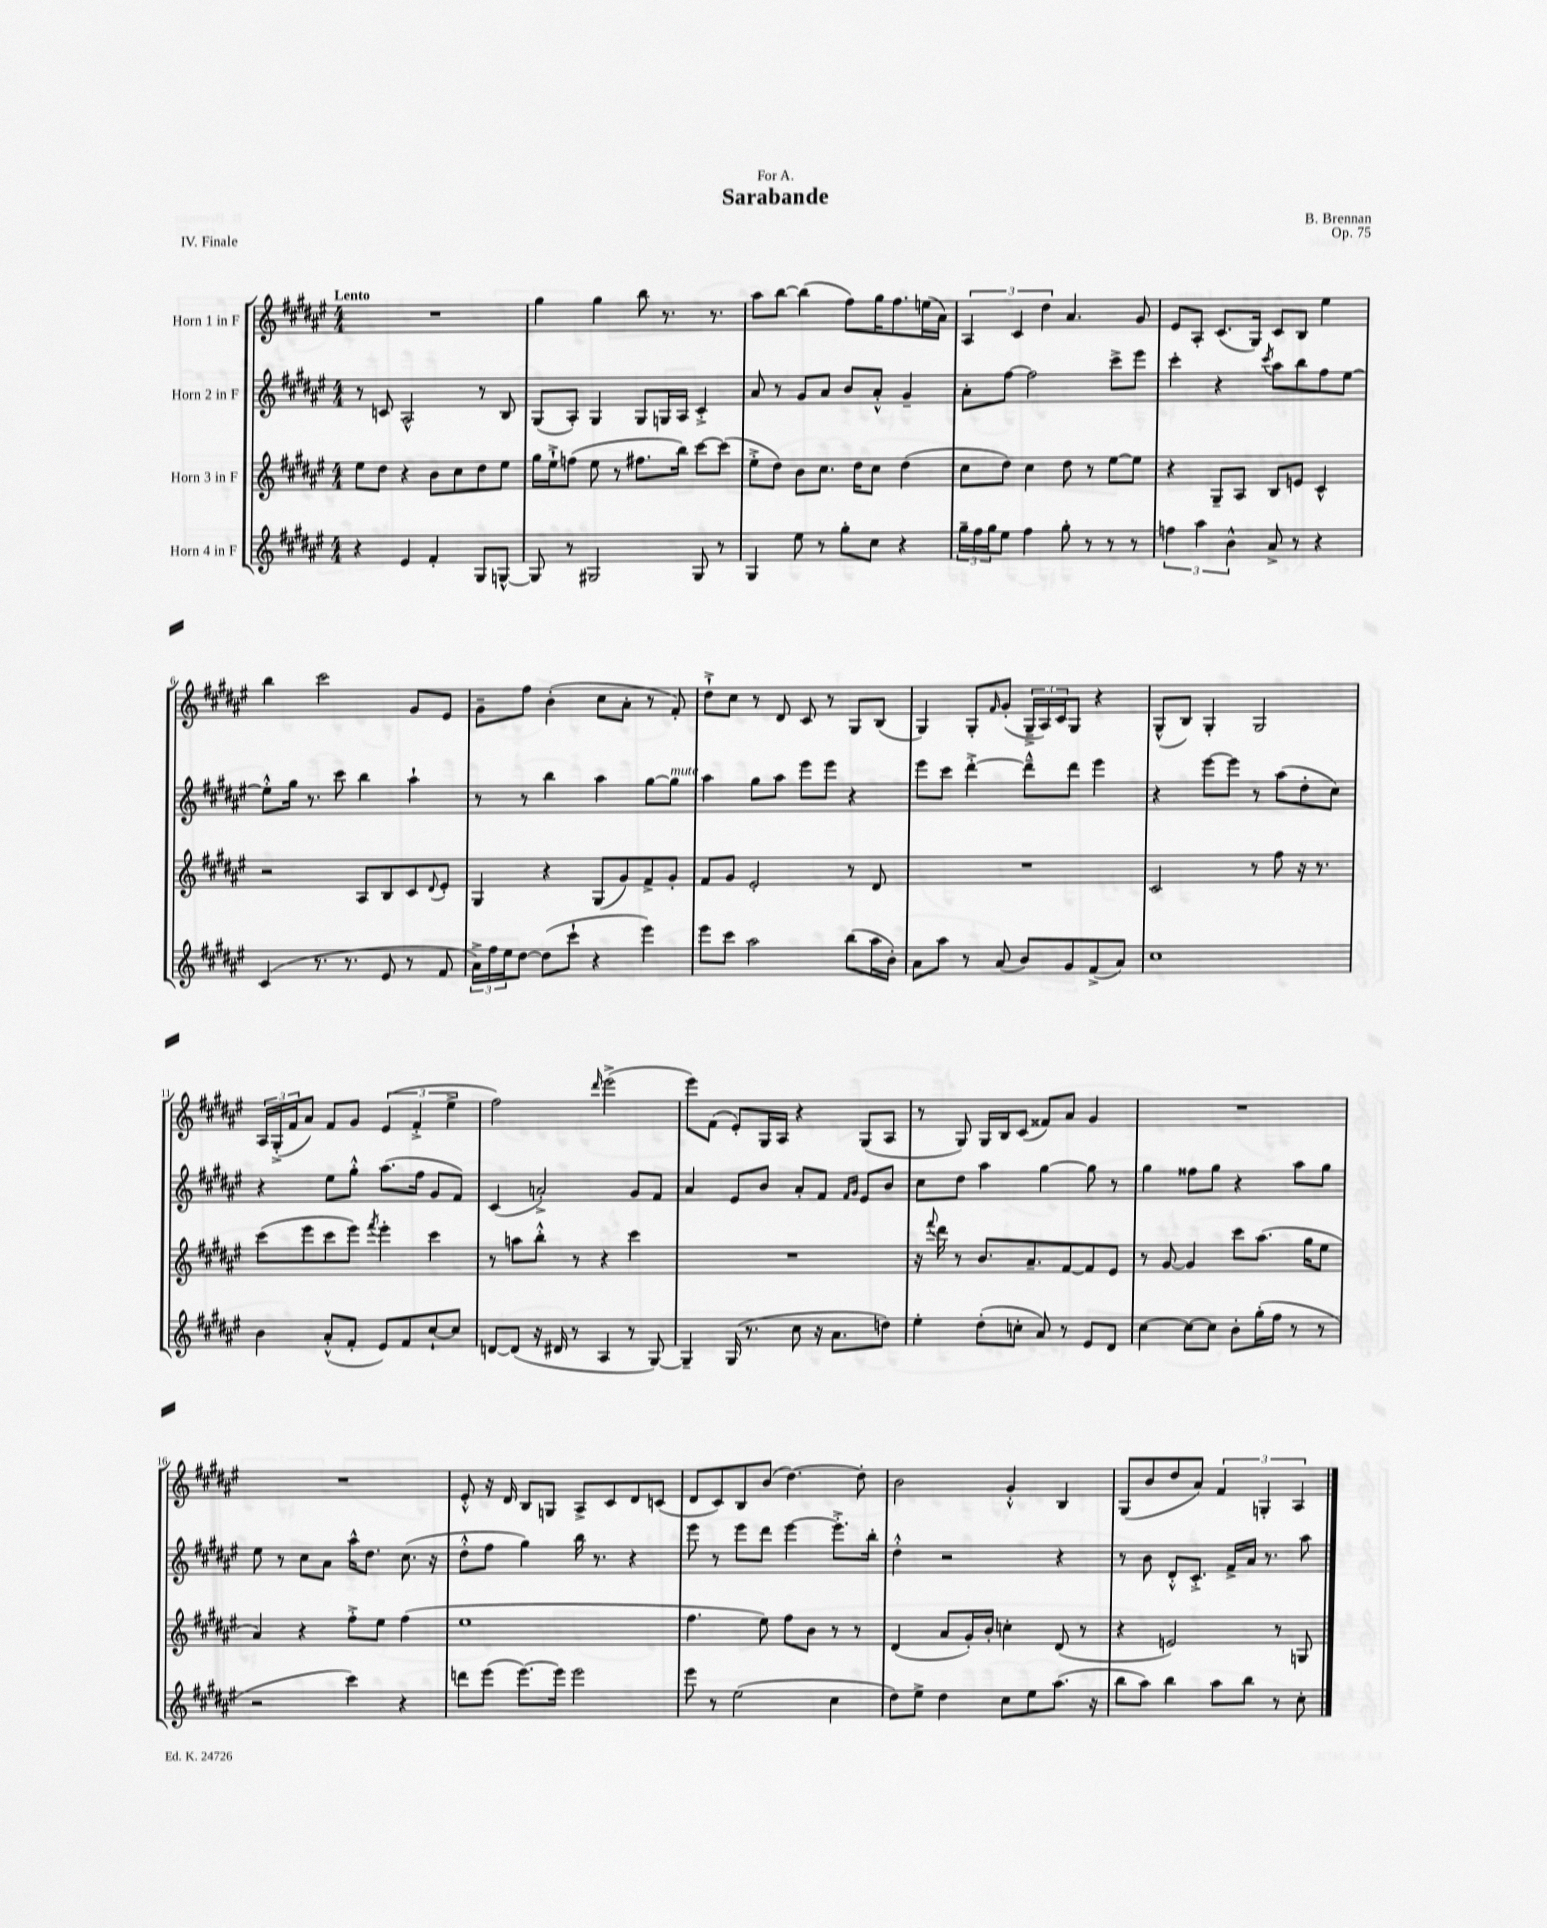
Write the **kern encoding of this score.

**kern	**kern	**kern	**kern
*staff4	*staff3	*staff2	*staff1
*clefG2	*clefG2	*clefG2	*clefG2
*k[f#c#g#d#a#e#]	*k[f#c#g#d#a#e#]	*k[f#c#g#d#a#e#]	*k[f#c#g#d#a#e#]
*M4/4	*M4/4	*M4/4	*M4/4
4r	8ee#	8r	1r
.	8dd#	8c	.
4e#	4r	2A#^^	.
4f#'	8b	.	.
.	8cc#	.	.
8G#	8dd#	8r	.
[8G^^	8ee#	8B	.
=	=	=	=
8G]	16gg#	(8G#	4gg#
.	16ee#`^	.	.
8r	(8ff	8A#')	.
2G#	8ee#	4G#	4gg#
.	8r	.	.
.	8.ff#	8G#	8bb
.	.	16G	8.r
.	16bb)	16A#	.
8G#	[8ccc#	4c#'^	.
.	.	.	8.r
8r	(8ccc#]	.	.
=	=	=	=
4G#	8ee#'^	8a#	8aa#
.	8dd#)	8r	[8bb
8ee#	8b	8g#	(4bb]
8r	8.cc#	8a#	.
8gg#'	.	8b	8ff#)
.	16dd#	.	.
8cc#	8cc#	8a#'^^	16gg#
.	.	.	8.ff#
4r	(4dd#	4g#~	.
.	.	.	(16ee
.	.	.	16a#)
=	=	=	=
24gg#~	8cc#	8a#'	6A#
24ff#	.	.	.
24gg#	.	.	.
8ee#	8dd#)	[8ff#	.
.	.	.	6c#
4ff#	4cc#	2ff#]	.
.	.	.	6dd#
8gg#'	8dd#	.	4.a#
8r	8r	.	.
8r	[8ee#	8ccc#^	.
8r	8ee#]	8eee#	8g#
=	=	=	=
6ff	4r	4ccc#'	8e#
.	.	.	8A#'
6aa#	.	.	.
.	8G#~	4r	(8.c#
6b^^	.	.	.
.	8A#	.	.
.	.	.	16G#)
.	.	8qccc#	.
8a#^	8B	8aa#	8c#
8r	8e	8bb	8B
4r	4c#^^	8ff#	4ee#
.	.	[8ee#	.
=	=	=	=
(4c#	2r	8ee#'^^]	4bb
.	.	16gg#	.
.	.	8.r	.
8.r	.	.	2ccc#
.	.	8ccc#	.
8.r	.	.	.
.	8A#	4bb	.
8e#	8B	.	.
8r	8c#	4aa#`	8g#
.	8qqd#	.	.
8f#	8e#'	.	8e#
=	=	=	=
24a#^)	4G#	8r	8g#~
24ff#	.	.	.
24ee#	.	.	.
[8dd#	.	8r	8ff#
(8dd#]	4r	4bb	(4b'
8ccc#`	.	.	.
4r	(8G#	4aa#	8cc#
.	8g#)	.	8a#'
4eee#)	8f#^	[8gg#	8r
.	8g#'	8gg#]	8f#')
=	=	=	=
8eee#	8f#	4aa#	8dd#`^
8ccc#	8g#	.	8cc#
2aa#	2e#'	8gg#	8r
.	.	8aa#	8d#
.	.	8eee#	8c#
.	.	8eee#	8r
(8bb	8r	4r	8G#
16aa#	8d#	.	(8B
16b')	.	.	.
=	=	=	=
8a#	1r	8eee#	4G#)
8aa#	.	8ccc#	.
8r	.	[4ddd#'^	8G#'
.	.	.	16qqf#
(8a#	.	.	(8g#'
8b)	.	8ddd#~^^]	24G#~^
.	.	.	24A#)
.	.	.	24c#
8g#	.	8ddd#	8G#
(8f#^	.	4eee#	4r
8a#)	.	.	.
=	=	=	=
1cc#	2c#	4r	(8G#^^
.	.	.	8B)
.	.	[8eee#	4G#'
.	.	8eee#]	.
.	8r	8r	2G#
.	8ff#	(8aa#	.
.	16r	8dd#'	.
.	8.r	.	.
.	.	8cc#)	.
=	=	=	=
4b	(8ccc#	4r	24A#
.	.	.	(24G#'^
.	.	.	24f#
.	8eee#	.	8a#)
(8a#'^^	8ccc#	8ee#	8f#
8f#'	8eee#)	8gg#'^^	8g#
.	8qfff#	.	.
8e#)	4eee#'	(8.aa#	(6e#
8f#	.	.	.
.	.	.	6f#'^
.	.	16ff#	.
[8cc#`	4ccc#	8g#	.
.	.	.	6ee#^
8cc#]	.	8f#)	.
=	=	=	=
[8d	8r	(4c#	2ff#)
(8d]	8aa	.	.
16r	8bb'^^	2a'^)	.
16d#	.	.	.
8r	8r	.	.
.	.	.	16qqddd#
4A#	4r	.	(2eee#^
8r	4ccc#	8g#	.
[8G#)	.	8f#	.
=	=	=	=
4G#~]	1r	4a#	8eee#)
.	.	.	(8f#
(16G#	.	8e#	8e#')
8.r	.	.	.
.	.	8b	16G#
.	.	.	16A#
8cc#	.	8a#'	4r
16r	.	8f#	.
8.a#	.	.	.
.	.	16qqf#	.
.	.	16qqg#	.
.	.	8e#	(8G#
8dd)	.	8b	8A#
=	=	=	=
4ee#'	16r	8cc#	8r
.	8qqfff#	.	.
.	16ddd#	.	.
.	8r	8dd#	8G#)
(8dd#'	8.b	4aa#	16G#
.	.	.	16B
8cc'	.	.	(8c#
.	8.a#~	.	.
8a#)	.	[4gg#	8f##)
8r	[8f#	.	8a#
8e#	8f#]	8gg#]	4g#
8d#	8e#	8r	.
=	=	=	=
[4cc#	8r	4gg#	1r
.	[8g#	.	.
8cc#_	4g#]	8ff##	.
8cc#]	.	8gg#	.
8b'	8ccc#	4r	.
(16gg#'	(8.aa#	.	.
16ff#	.	.	.
8r	.	8aa#	.
.	16gg#	.	.
8r	8ee#	8gg#	.
=	=	=	=
2r	4a#)	8ee#	1r
.	.	8r	.
.	4r	8cc#	.
.	.	8a#	.
4ccc#)	8ff#'^	16aa#^^	.
.	.	8.dd#	.
.	8ee#	.	.
4r	(4ff#	(8.cc#	.
.	.	16r	.
=	=	=	=
8ddd	1ee#	8dd#'^^	8e#'^^
(8eee#	.	8ff#	16r
.	.	.	16d#
[8.eee#)	.	4gg#)	8B
.	.	.	8G
16eee#]	.	.	.
2eee#	.	16bb	8A#^
.	.	8.r	.
.	.	.	8c#
.	.	4r	8d#
.	.	.	(8c
=	=	=	=
8eee#	4.ff#	8eee#	8d#
8r	.	8r	8c#)
(2ee#	.	8eee#	8B
.	8ee#)	8ddd#	(8b
.	8ff#	[4eee#	[4.dd#)
.	8b	.	.
4cc#	8r	8.eee#'^]	.
.	8r	.	8dd#']
.	.	16bb'	.
=	=	=	=
8dd#)	(4d#	4dd#'^^	2b
8ee#^	.	.	.
4dd#	8a#	2r	.
.	16g#')	.	.
.	16b'	.	.
8cc#	4cc'	.	4g#'^^
8ee#	.	.	.
(8.aa#	(8d#	4r	4B
.	8r	.	.
16r	.	.	.
=	=	=	=
8bb	4r	8r	(8G#
8aa#)	.	8b	8b
4bb	2e)	8d#'^^	8dd#
.	.	8.c#'^	8a#)
8aa#	.	.	6f#
.	.	16f#^	.
8bb	.	16a#	.
.	.	.	6G'
.	.	8.r	.
8r	8r	.	.
.	.	.	6A#
8cc#'	8G	8aa#	.
==	==	==	==
*-	*-	*-	*-
